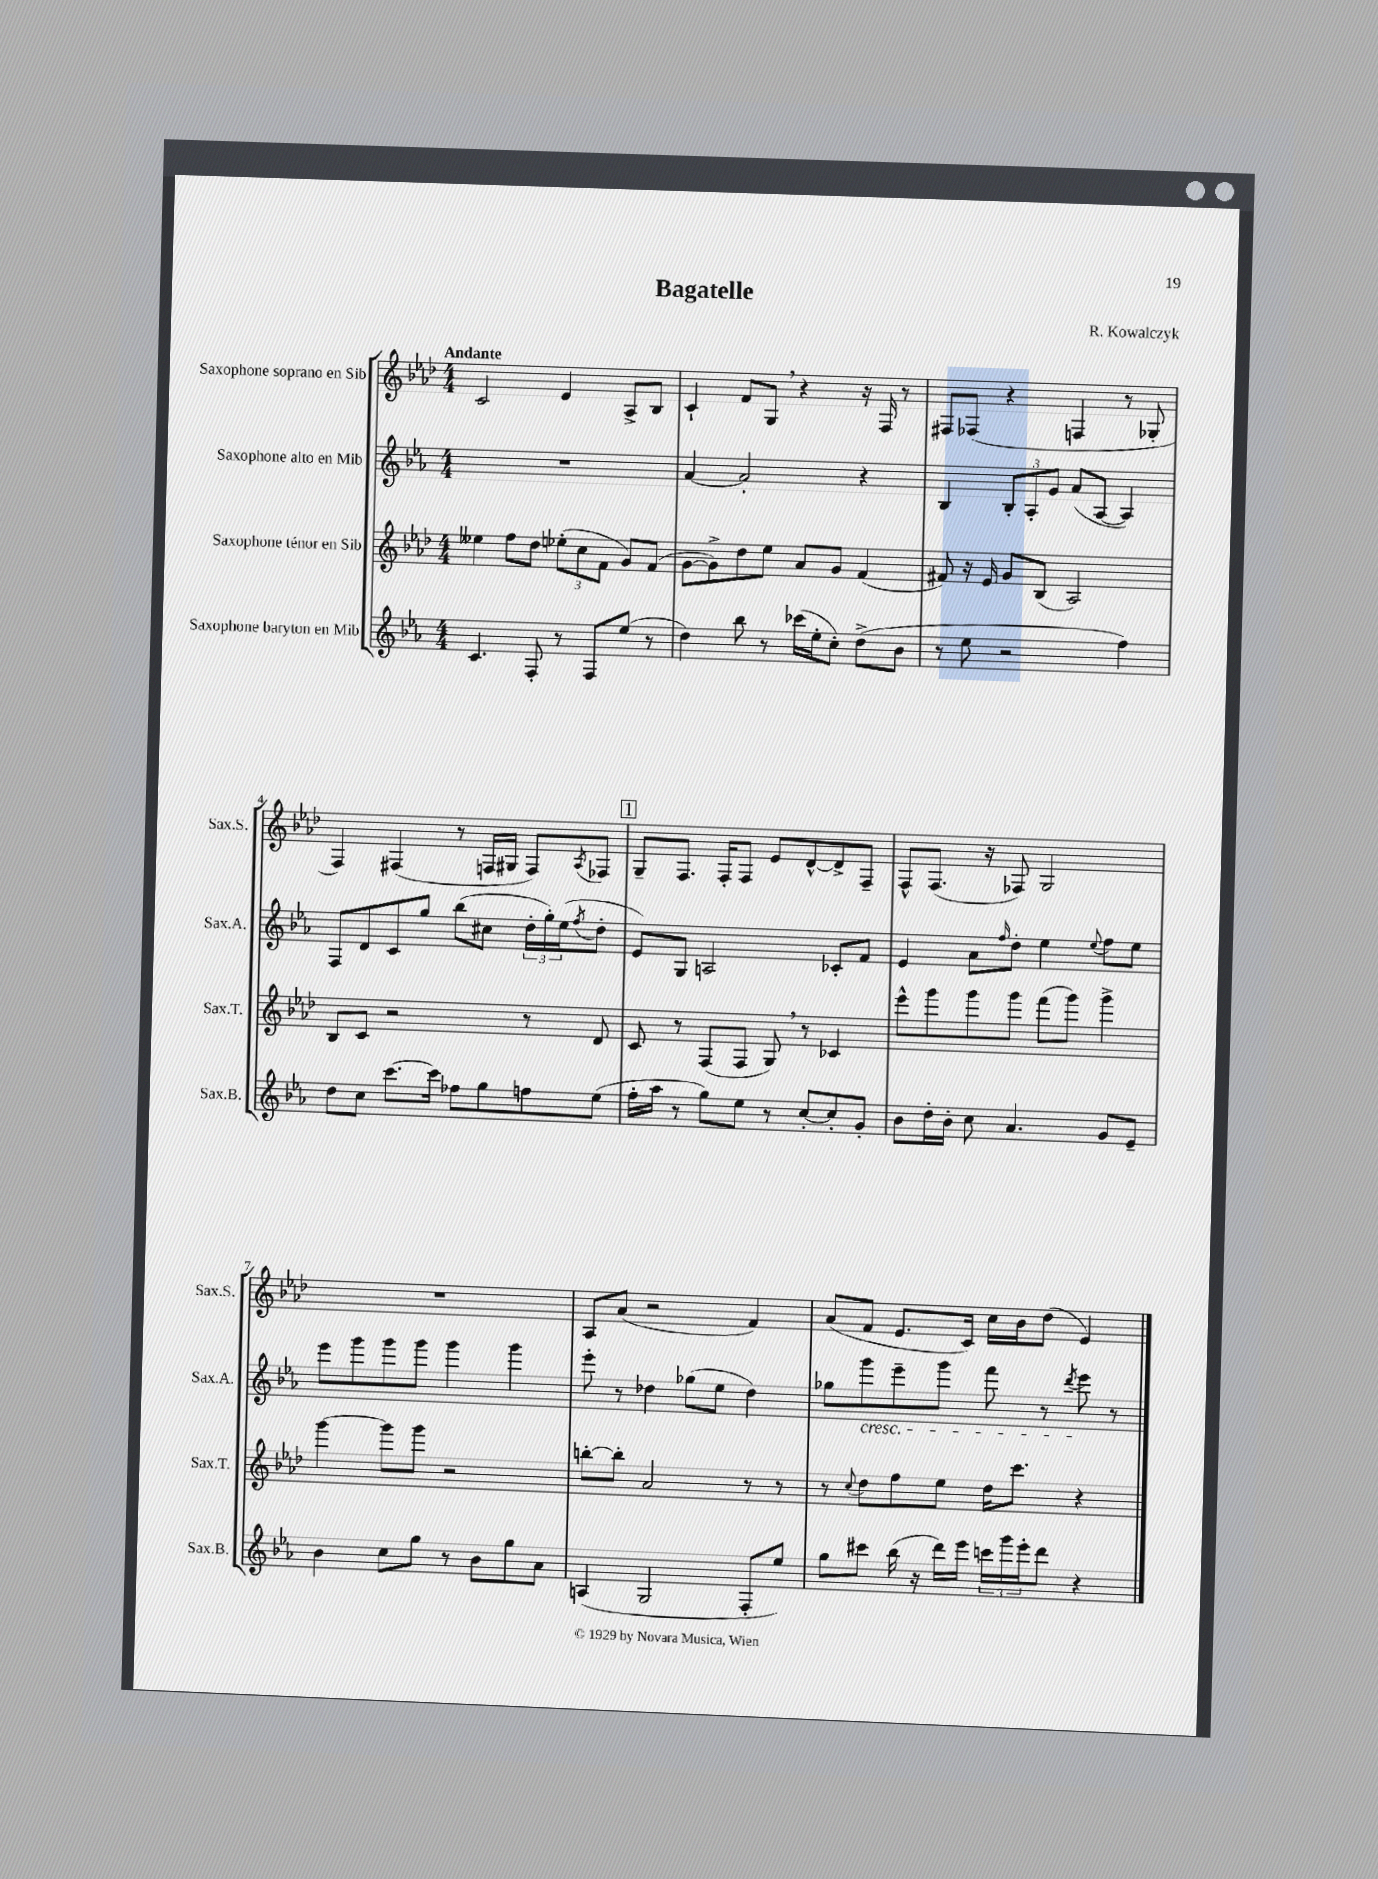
\header { title = "Bagatelle" composer = "R. Kowalczyk" }
<<
\new StaffGroup <<
\new Staff = "s0" \with { instrumentName = "Saxophone soprano en Sib" shortInstrumentName = "Sax.S." } {
    \clef treble \key aes \major \numericTimeSignature \time 4/4 \tempo "Andante"
    c'2 ees'4 aes8-> bes8 |
    c'4-! f'8 g8 \breathe r4 r16 f16 r8 |
    fis8 fes8( r4 f4 r8 ges8-. |
    f4) fis4( r8 f16 gis16 f8) \acciaccatura { aes8 } fes8 |
    \mark \markup { \box "1" } g8-- f8. f16-. f8 ees'8 des'8~-^ des'8-> f8-- |
    f8-^ f8.( r16 fes8) g2 |
    R1 |
    aes8 aes'8( r2 f'4) |
    aes'8( f'8 ees'8. c'16) c''16 bes'16 des''8( ees'4) \bar "|." |
}
\new Staff = "s1" \with { instrumentName = "Saxophone alto en Mib" shortInstrumentName = "Sax.A." } {
    \clef treble \key ees \major \numericTimeSignature \time 4/4
    R1 |
    aes'4~ aes'2-. r4 |
    bes4 \tuplet 3/2 { bes8-. aes8-. g'8 } aes'8( aes8~ aes4) |
    f8 d'8 c'8 g''8 bes''8( cis''8 \tuplet 3/2 { d''16-. g''16-.) ees''16( } \acciaccatura { f''8 } d''8-. |
    \mark \markup { \box "1" } ees'8) g8 a2 ces'8-. f'8 |
    ees'4 aes'8 \grace { f''16 } d''8-. ees''4 \appoggiatura { ees''8 } f''8 ees''8 |
    ees'''8 g'''8 g'''8 g'''8 g'''4 g'''4 |
    ees'''8-. r8 des''4 ges''8( ees''8 des''4) |
    ges''8 g'''8\cresc ees'''8-- g'''8 f'''8 r8 \acciaccatura { d'''8 } ees'''8\! r8 \bar "|." |
}
\new Staff = "s2" \with { instrumentName = "Saxophone ténor en Sib" shortInstrumentName = "Sax.T." } {
    \clef treble \key aes \major \numericTimeSignature \time 4/4
    eeses''4 f''8 des''8 \tuplet 3/2 { ees''8-.( c''8 f'8 } g'8) f'8( |
    g'8~ g'8->) des''8 ees''8 aes'8 g'8 f'4( |
    fis'8) r16 ees'16 g'8 bes8( aes2) |
    bes8 c'8 r2 r8 des'8 |
    \mark \markup { \box "1" } c'8 r8 f8( f8 g8) \breathe r8 ces'4 |
    ees'''8-^ g'''8 g'''8 g'''8 f'''8( g'''8) g'''4-> |
    g'''4~ g'''8 g'''8 r2 |
    b''8~-. b''8-. aes'2 r8 r8 |
    r8 \appoggiatura { c''8 } des''8 f''8 ees''8 des''16 c'''8. r4 \bar "|." |
}
\new Staff = "s3" \with { instrumentName = "Saxophone baryton en Mib" shortInstrumentName = "Sax.B." } {
    \clef treble \key ees \major \numericTimeSignature \time 4/4
    c'4. f8-. r8 f8 ees''8( r8 |
    d''4) bes''8 r8 ces'''16( ees''16-. c''8-.) d''8->( bes'8 |
    r8 ees''8 r2 f''4) |
    d''8 c''8 c'''8.~ c'''16 fes''8 g''8 f''8 ees''8( |
    \mark \markup { \box "1" } f''16-. aes''16 r8 g''8) ees''8 r8 c''8~-. c''8-. g'8-. |
    bes'8 d''16-. bes'16-. c''8 aes'4. g'8 ees'8-- |
    bes'4 c''8 g''8 r8 bes'8 g''8 aes'8 |
    a4( g2 f8-. ees''8) |
    g''8 cis'''8 bes''16( r16 d'''16) ees'''16 \tuplet 3/2 { c'''16 g'''16 ees'''16-. } d'''8 r4 \bar "|." |
}
>>
>>
